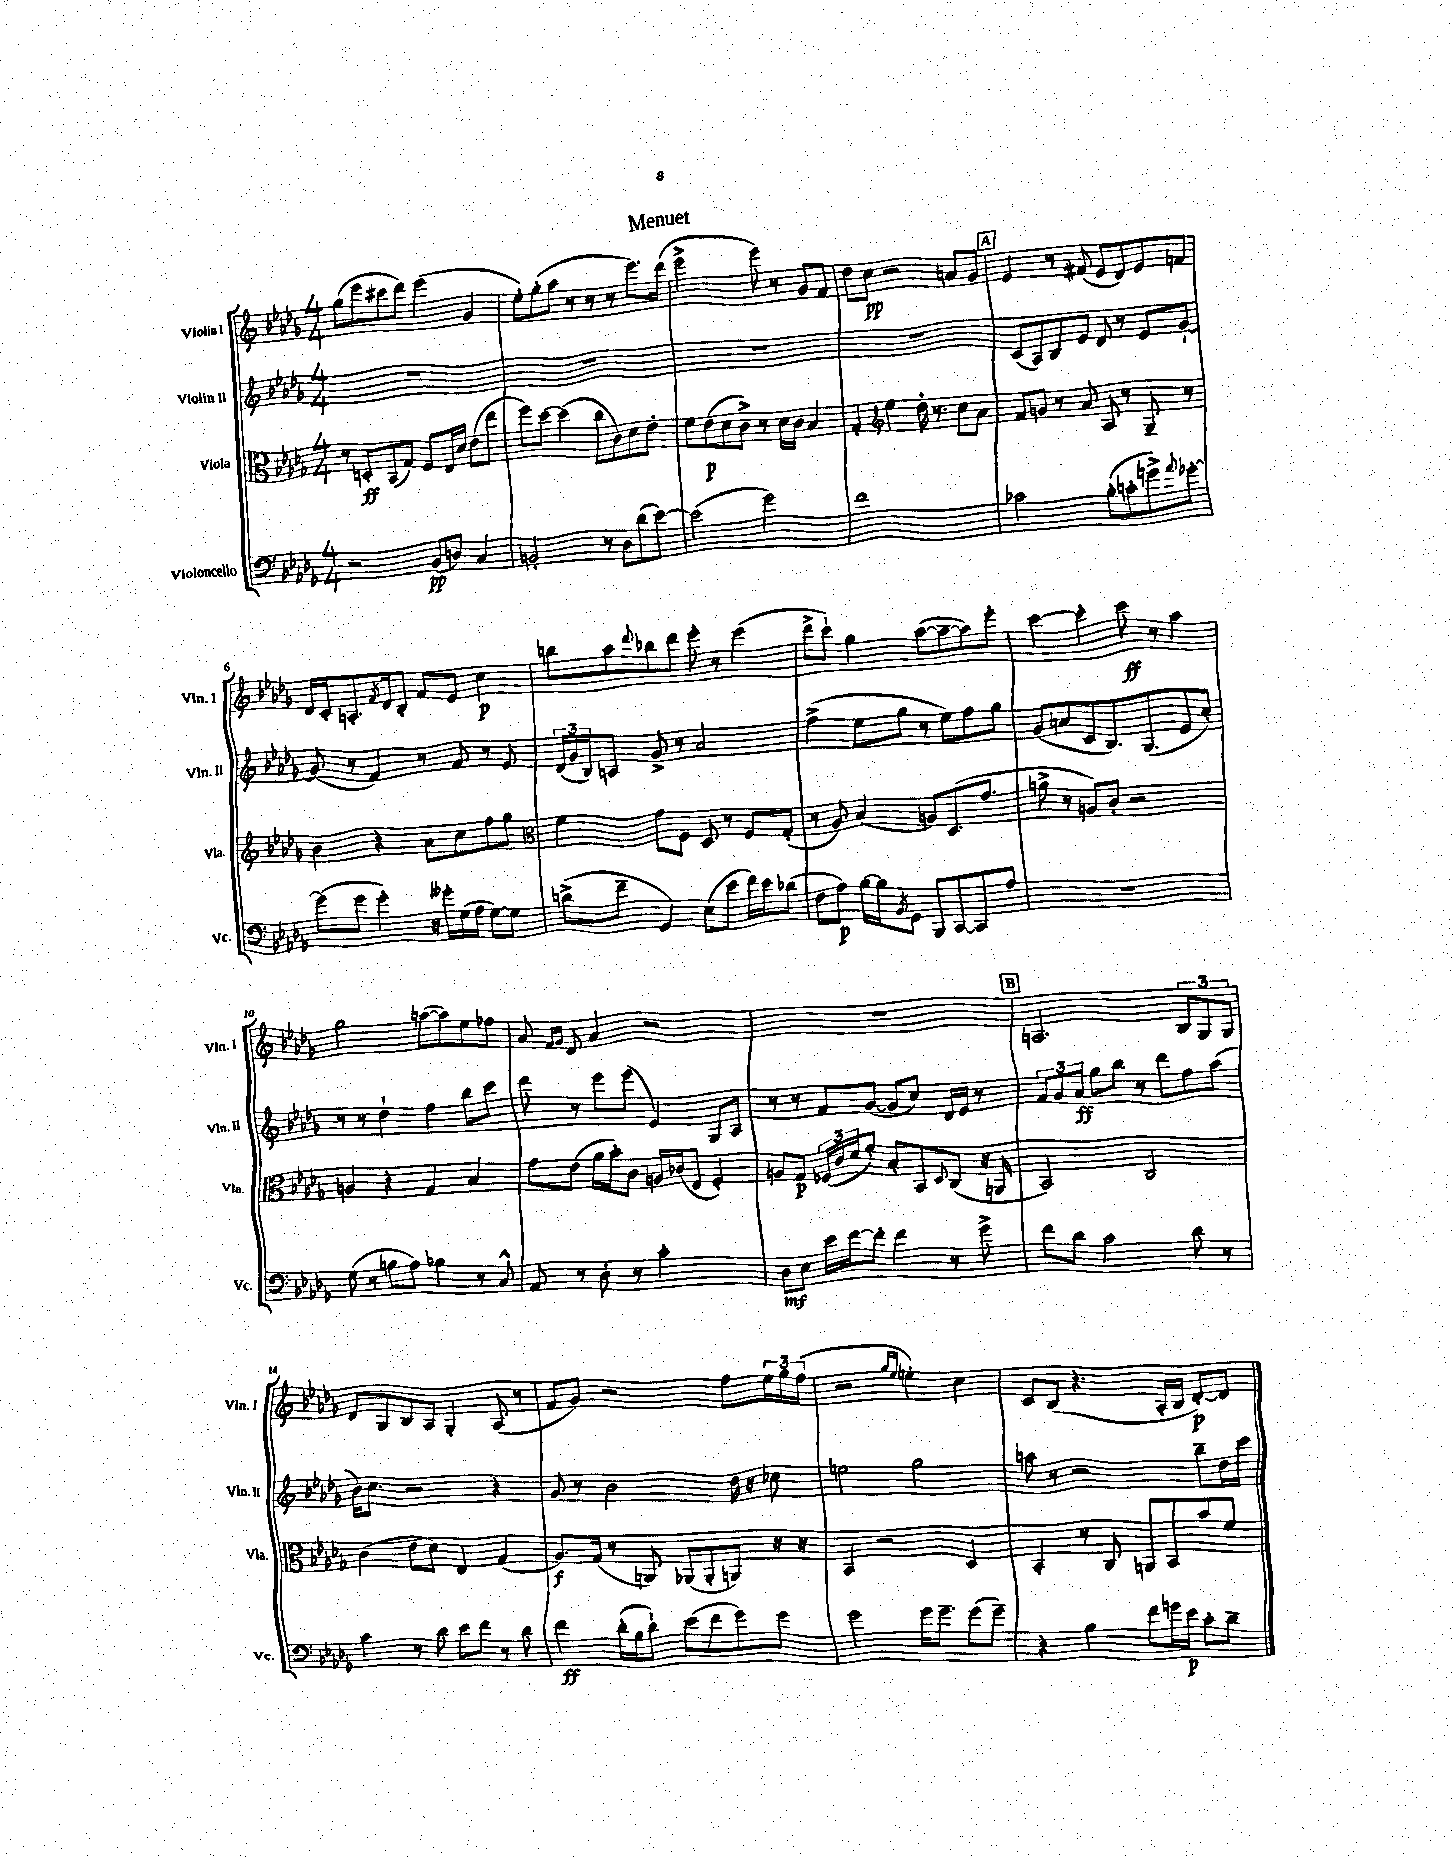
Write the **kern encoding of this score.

**kern	**kern	**kern	**kern
*staff4	*staff3	*staff2	*staff1
*clefF4	*clefC3	*clefG2	*clefG2
*k[b-e-a-d-g-]	*k[b-e-a-d-g-]	*k[b-e-a-d-g-]	*k[b-e-a-d-g-]
*M4/4	*M4/4	*M4/4	*M4/4
2r	8r	1r	(8gg-
.	8D'	.	8eee-
.	(8BB-	.	8ccc#
.	8G-)	.	8ddd-)
(8BB-	8F	.	(4eee-
8D)	16E-	.	.
.	16d-	.	.
4C	(8e-	.	4g-
.	8ee-	.	.
=	=	=	=
2BB'	8ff)	1r	8ee-')
.	[8dd-	.	(8gg-'
.	(4dd-]	.	8aa-
.	.	.	8r
8r	8cc	.	8r
8D-	8c)	.	8r
(8d-	8d-	.	8.eee-)
[8e-)	8e-'	.	.
.	.	.	(16ddd-
=	=	=	=
(2e-]	8f	1r	2eee-^
.	(8e-	.	.
.	8d-	.	.
.	8c^)	.	.
2g-)	8r	.	8eee-)
.	16d-	.	8r
.	16c	.	.
.	4B-	.	8g-
.	.	.	8f
=	=	=	=
1f	4G-'	1r	8dd-
.	.	.	8cc
*	*clefG2	*	*
.	4ee-	.	2r
.	16dd-'	.	.
.	8.r	.	.
.	8cc	.	8a
.	8a-	.	8g-
=	=	=	=
2c-	8f	(8c	4e-
.	8g	8A-)	.
.	8r	8B-	8r
.	8a-	8e-	(8f#
(8B-'	8A-	8d-	8e-
8c'	8r	8r	8d-)
8g^)	8G-~	8e-	8e-
8qqa-	.	.	.
[8g-'	8r	[8g-`	8f
=	=	=	=
(8g-]	4b-	(8g-]	16d-
.	.	.	16c'
8g-	.	8r	8.A'
4g-')	4r	4f)	.
.	.	.	8qf
.	.	.	16d-
.	.	.	8B-'
16r	8a-	8r	8f
16g--'	.	.	.
(16G-	8cc	8f	8e-
16A-	.	.	.
[8G-)	8ff	8r	4cc
8G-]	8gg-	8e-	.
=	=	=	=
*	*clefC3	*	*
(8d^	4f	(24d-	8bb
.	.	24g-	.
.	.	24B-)	.
8f~	.	8A	8aa-
.	.	.	8qqddd-
4GG-)	8g-	8g-^	8bb-
.	8F	8r	8ddd-
(8E-	8D-	2a-	8eee-'
8e-	8r	.	8r
16f)	8F	.	(4eee-
16e-	.	.	.
(8d-	(8G-'	.	.
=	=	=	=
8F	8r	(4ff^	8ddd-^
8A-)	8A-)	.	8ccc`)
[16B-	(4B-	8ee-	4gg-
16B-]	.	.	.
8qBB-	.	.	.
8GG-	.	8gg-	.
8BBB-	8A)	8r	([8aa-
[8CC	(8.D-	8ee-)	8aa-~_
8CC]	.	8ff	8aa-])
.	8.g-	.	.
8A-	.	8gg-	8eee-'
=	=	=	=
1r	8a^	(8g-	[4ccc
.	8r	8a	.
.	8A)	8c	4ccc']
.	8c'	8.B-)	.
.	2r	.	8ccc
.	.	(8.G-	.
.	.	.	8r
.	.	8e-	4aa-
.	.	8cc')	.
=	=	=	=
(8G-	4A	8r	2gg-
8r	.	8r	.
8B	4r	4dd-`	.
8A-)	.	.	.
4B-	4G-	4ff	([8aa
.	.	.	8aa])
8r	4B-	8bb-	8ee-
8C^^	.	8ccc	8ff-
=	=	=	=
8AA-	8g-	8ddd-	8a-
.	.	.	16qqf
.	.	.	16qqg-
8r	(8e-	8r	8d-
8D-'	16a-	8eee-	4a-
.	16b-')	.	.
8r	8c	(8eee-	.
2c'	16A	4e-)	2r
.	(16c-	.	.
.	8E-	.	.
.	4F')	8G-	.
.	.	8A-	.
=	=	=	=
8D-	8A	8r	1r
8E-	8G-	8r	.
16e-	(24F-	8f	.
.	24c	.	.
[16f	.	.	.
.	24d-	.	.
8f']	8f')	([8g-	.
4f	8B-'	8g-]	.
.	8BB-	8cc)	.
.	8qqD-	.	.
8r	(8C	16d-	.
.	.	16e-	.
8g-^	16r	8r	.
.	16AA	.	.
=	=	=	=
8f	2BB-)	12f	2.A
.	.	12g-	.
8d-	.	.	.
.	.	12a-	.
2c	.	8gg-	.
.	.	8bb-	.
.	2C	8r	.
.	.	8ddd-	.
8d-	.	8ff	12B-
.	.	.	12G-
8r	.	(8aa-	.
.	.	.	12G-
=	=	=	=
4c	(4c	16b-)	8d-
.	.	8.cc	.
.	.	.	8G-
8r	8e-	2r	8B-
8d-	8d-)	.	8A-
8e-	4E-	.	4G-'
8f	.	.	.
8r	(4G-	4r	(8A-
8d-	.	.	8r
=	=	=	=
4f	8.A-)	8g-	8f
.	.	8r	8g-)
.	(16G-	.	.
(16d-'	8r	2b-	2r
16B-	.	.	.
8d-`)	8AA)	.	.
(8e-	(8AA-	.	.
8f	8AA-'	.	.
8g-)	8AA)	16dd-	8ff
.	.	16r	.
8g-	16r	8cc-	24ee-
.	.	.	24gg-
.	16r	.	.
.	.	.	(24ff
=	=	=	=
2g-	4BB-	2ee	2r
.	2r	.	.
.	.	.	16qqgg-
.	.	.	16qqee-
16g-	.	2gg-	4ee')
8.g-~	.	.	.
(8g-	4D-	.	4cc
8g-~)	.	.	.
=	=	=	=
4r	4BB-'	8aa	8c
.	.	8r	(8B-
4B-	8r	2r	4.r
.	8C	.	.
8f	8AA	.	.
16g	8BB-	.	16A-'
16e-	.	.	16B-
8c'	8b-	8bb-~	[8d-')
8d-~	8f	16dd-	8d-]
.	.	16ccc	.
==	==	==	==
*-	*-	*-	*-
